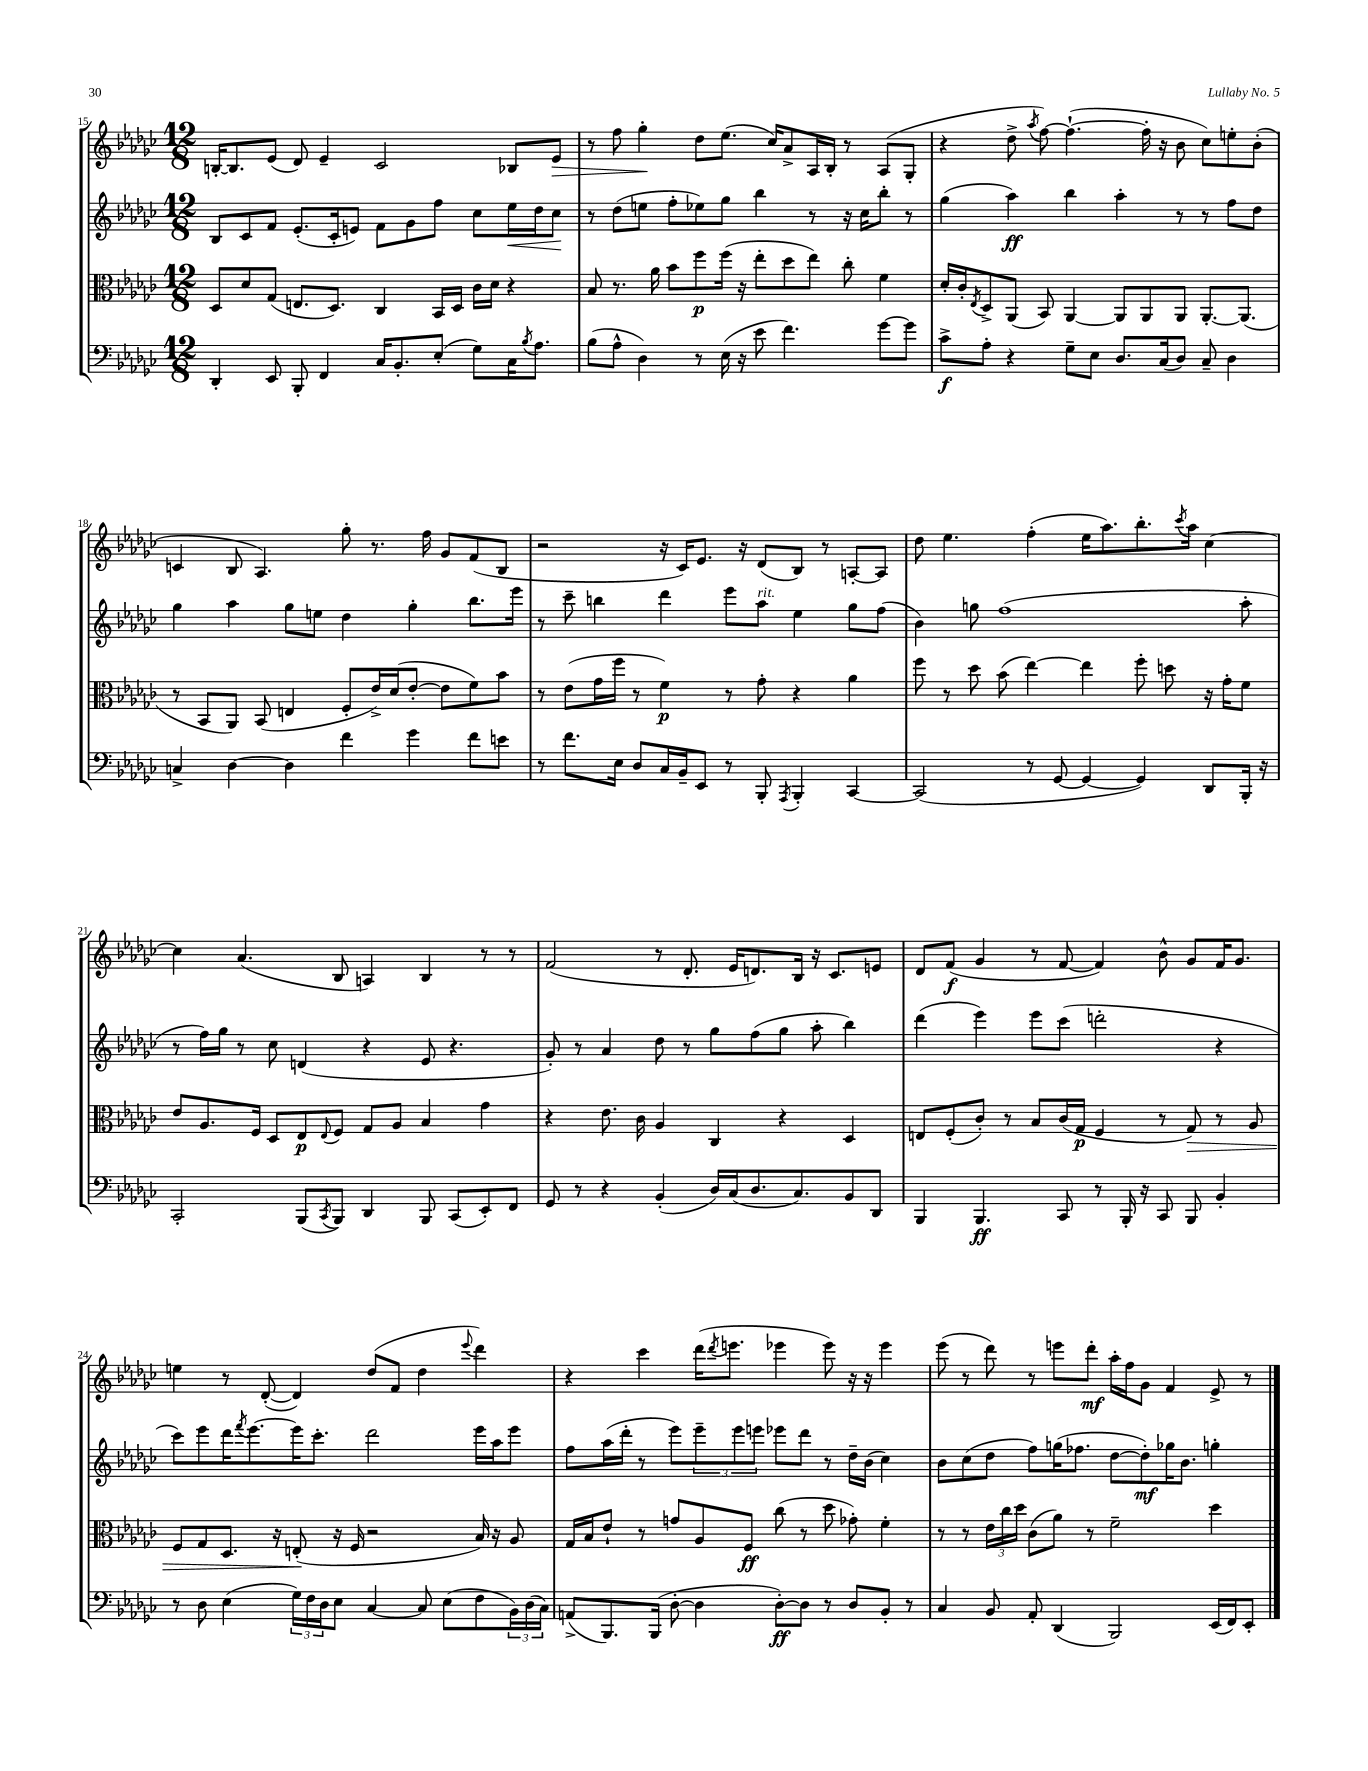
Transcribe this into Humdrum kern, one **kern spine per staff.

**kern	**kern	**kern	**kern
*staff4	*staff3	*staff2	*staff1
*clefF4	*clefC3	*clefG2	*clefG2
*k[b-e-a-d-g-c-]	*k[b-e-a-d-g-c-]	*k[b-e-a-d-g-c-]	*k[b-e-a-d-g-c-]
*M12/8	*M12/8	*M12/8	*M12/8
4DD-'	8D-	8B-	[16B'
.	.	.	8.B]
.	8d-	8c-	.
8EE-	(8G-	8f	(8e-
8BBB-'	8.E	(8.e-'	8d-)
4FF	.	.	4e-~
.	8.D-)	16c-'	.
.	.	8e)	.
16C-	4C-	8f	2c-
8.BB-'	.	.	.
.	.	8g-	.
(8E-'	16BB-	8ff	.
.	16D-	.	.
8G-)	16c-	8cc-	.
.	16d-	.	.
16C-	4r	16ee-	8B-
8qB-	.	.	.
8.A-	.	16dd-	.
.	.	8cc-	8e-
=	=	=	=
(8B-	8B-	8r	8r
8A-^^	8.r	(8dd-	8ff
4D-)	.	8ee	4gg-'
.	16a-	.	.
.	8b-	8ff'	.
8r	8ff	8ee-)	8dd-
(16E-	(16ff	8gg-	(8.ee-
16r	16r	.	.
8e-	8ee-'	4bb-	.
.	.	.	16cc-)
4.f)	8dd-	.	8a-^
.	8ee-)	8r	16A-
.	.	.	16B-'
.	8cc-'	16r	8r
.	.	16cc-	.
[8g-	4f	8bb-'	(8A-
8g-]	.	8r	8G-'
=	=	=	=
8c-^	16d-'	(4gg-	4r
.	16c-'	.	.
.	8qE-	.	.
8A-'	8D-^	.	.
4r	(8AA-	4aa-)	8dd-^
.	.	.	8qaa-
.	8BB-)	.	[8ff)
8G-~	[4AA-	4bb-	(4.ff`_
8E-	.	.	.
8.D-	8AA-]	4aa-'	.
.	8AA-	.	16ff']
(16C-	.	.	16r
8D-)	8AA-	8r	8b-
8C-~	[8.AA-'	8r	8cc-)
4D-	.	8ff	8ee'
.	(8.AA-]	.	.
.	.	8dd-	(8b-'
=	=	=	=
4C^	8r	4gg-	4c
.	8BB-	.	.
[4D-	8AA-)	4aa-	8B-
.	(8BB-	.	4.A-)
4D-]	4E	8gg-	.
.	.	8ee	.
4f	8F'	4dd-	8gg-'
.	16e-^)	.	8.r
.	(16d-	.	.
4g-	[8e-'	4gg-'	.
.	.	.	16ff
.	8e-]	.	8g-
8f	8f)	8.bb-	(8f
8e	8b-	.	8B-
.	.	16eee-	.
=	=	=	=
8r	8r	8r	2r
8.f	(8e-	8ccc-~	.
.	16g-	4bb	.
16E-	16ff	.	.
8D-	8r	.	.
16C-	4f)	4ddd-	16r
16BB-~	.	.	16c-)
8EE-	.	.	8.e-
8r	8r	8eee-	.
.	.	.	16r
8BBB-'	8g-'	8aa-	(8d-
8qAAA-	.	.	.
4BBB-'	4r	4ee-	8B-)
.	.	.	8r
[4CC-	4a-	8gg-	[8A'
.	.	(8ff	8A]
=	=	=	=
(2CC-]	8ff	4b-)	8dd-
.	8r	.	4.ee-
.	8dd-	8gg	.
.	(8b-	(1ff	.
8r	[4ee-)	.	(4ff'
[8GG-	.	.	.
4GG-_	4ee-]	.	16ee-
.	.	.	8.aa-)
4GG-])	8ff'	.	8.bb-'
.	8dd	.	.
.	.	.	8qccc-
.	.	.	16aa-
8DD-	16r	.	[4cc-
.	16g-'	.	.
16BBB-'	8f	8aa-'	.
16r	.	.	.
=	=	=	=
2CC-'	8e-	8r	4cc-]
.	8.A-	16ff)	.
.	.	16gg-	.
.	.	8r	(4.a-
.	16F	.	.
.	8D-	8cc-	.
(8BBB-	8E-	(4d	.
8qCC-	8qqE-	.	.
8BBB-)	8F	.	8B-
4DD-	8G-	4r	4A)
.	8A-	.	.
8BBB-	4B-	8e-	4B-
(8CC-	.	4.r	.
8EE-')	4g-	.	8r
8FF	.	.	8r
=	=	=	=
8GG-	4r	8g-')	(2f
8r	.	8r	.
4r	8.e-	4a-	.
.	16c-	.	.
(4BB-'	4A-	8dd-	8r
.	.	8r	8.d-'
16D-)	4C-	8gg-	.
(16C-	.	.	16e-
8.D-	.	(8ff	8.d)
.	4r	8gg-	.
8.C-)	.	.	16B-
.	.	8aa-'	16r
.	.	.	8.c-
8BB-	4D-	4bb-)	.
8DD-	.	.	8e
=	=	=	=
4BBB-	8E	(4ddd-	8d-
.	(8F'	.	(8f
4.BBB-	8c-')	4eee-)	4g-
.	8r	.	.
.	8B-	8eee-	8r
8CC-	(16c-	(8ccc-	[8f
.	16G-	.	.
8r	4F	2ddd'	4f])
16BBB-'	.	.	.
16r	.	.	.
8CC-	8r	.	8b-^^
8BBB-	8G-)	.	8g-
4BB-'	8r	4r	16f
.	.	.	8.g-
.	8A-	.	.
=	=	=	=
8r	8F	8ccc-)	4ee
8D-	8G-	8eee-	.
(4E-	8.D-	16ddd-	8r
.	.	8qfff	.
.	.	[8.eee-	.
.	.	.	([8d-'
.	16r	.	.
24G-)	(8E'	16eee-]	4d-])
24F	.	.	.
.	.	8.ccc-'	.
24D-	.	.	.
8E-	16r	.	.
.	16F	.	.
[4C-	2r	2ddd-	(8dd-
.	.	.	8f
8C-]	.	.	4dd-
(8E-	.	.	.
.	.	.	8qqeee-
8F	16B-)	16eee-	4ddd-)
.	16r	16aa-	.
24BB-)	8A-	8eee-	.
(24D-	.	.	.
24C-)	.	.	.
=	=	=	=
(8AA^	16G-	8ff	4r
.	16B-	.	.
8.BBB-)	8e-`	(16aa-	.
.	.	16ddd-'	.
.	8r	8r	4ccc-
(16BBB-	.	.	.
[8D-'	8g	8eee-)	.
4D-]	8A-	12eee-~	(16ddd-
.	.	.	8qddd-
.	.	.	8.eee
.	.	12eee-	.
.	8F	.	.
.	.	12eee	.
[8D-')	(8cc-	8eee-	4eee-
8D-]	8r	8ddd-	.
8r	8dd-	8r	8eee-)
8D-	8g-')	16dd-~	16r
.	.	(16b-	16r
8BB-'	4f'	4cc-)	4eee-
8r	.	.	.
=	=	=	=
4C-	8r	8b-	(8eee-
.	8r	(8cc-	8r
8BB-	24e-	8dd-	8ddd-)
.	24cc-	.	.
.	24dd-	.	.
8AA-'	(8c-	8ff)	8r
(4DD-	8a-)	(16gg	8eee
.	.	8.ff-	.
.	8r	.	8ddd-'
2BBB-)	2f~	[8dd-	16aa-'
.	.	.	16ff
.	.	8dd-'])	8g-
.	.	16gg-	4f
.	.	8.b-	.
(16EE-	4dd-	4gg'	8e-^
16FF)	.	.	.
8EE-'	.	.	8r
==	==	==	==
*-	*-	*-	*-
